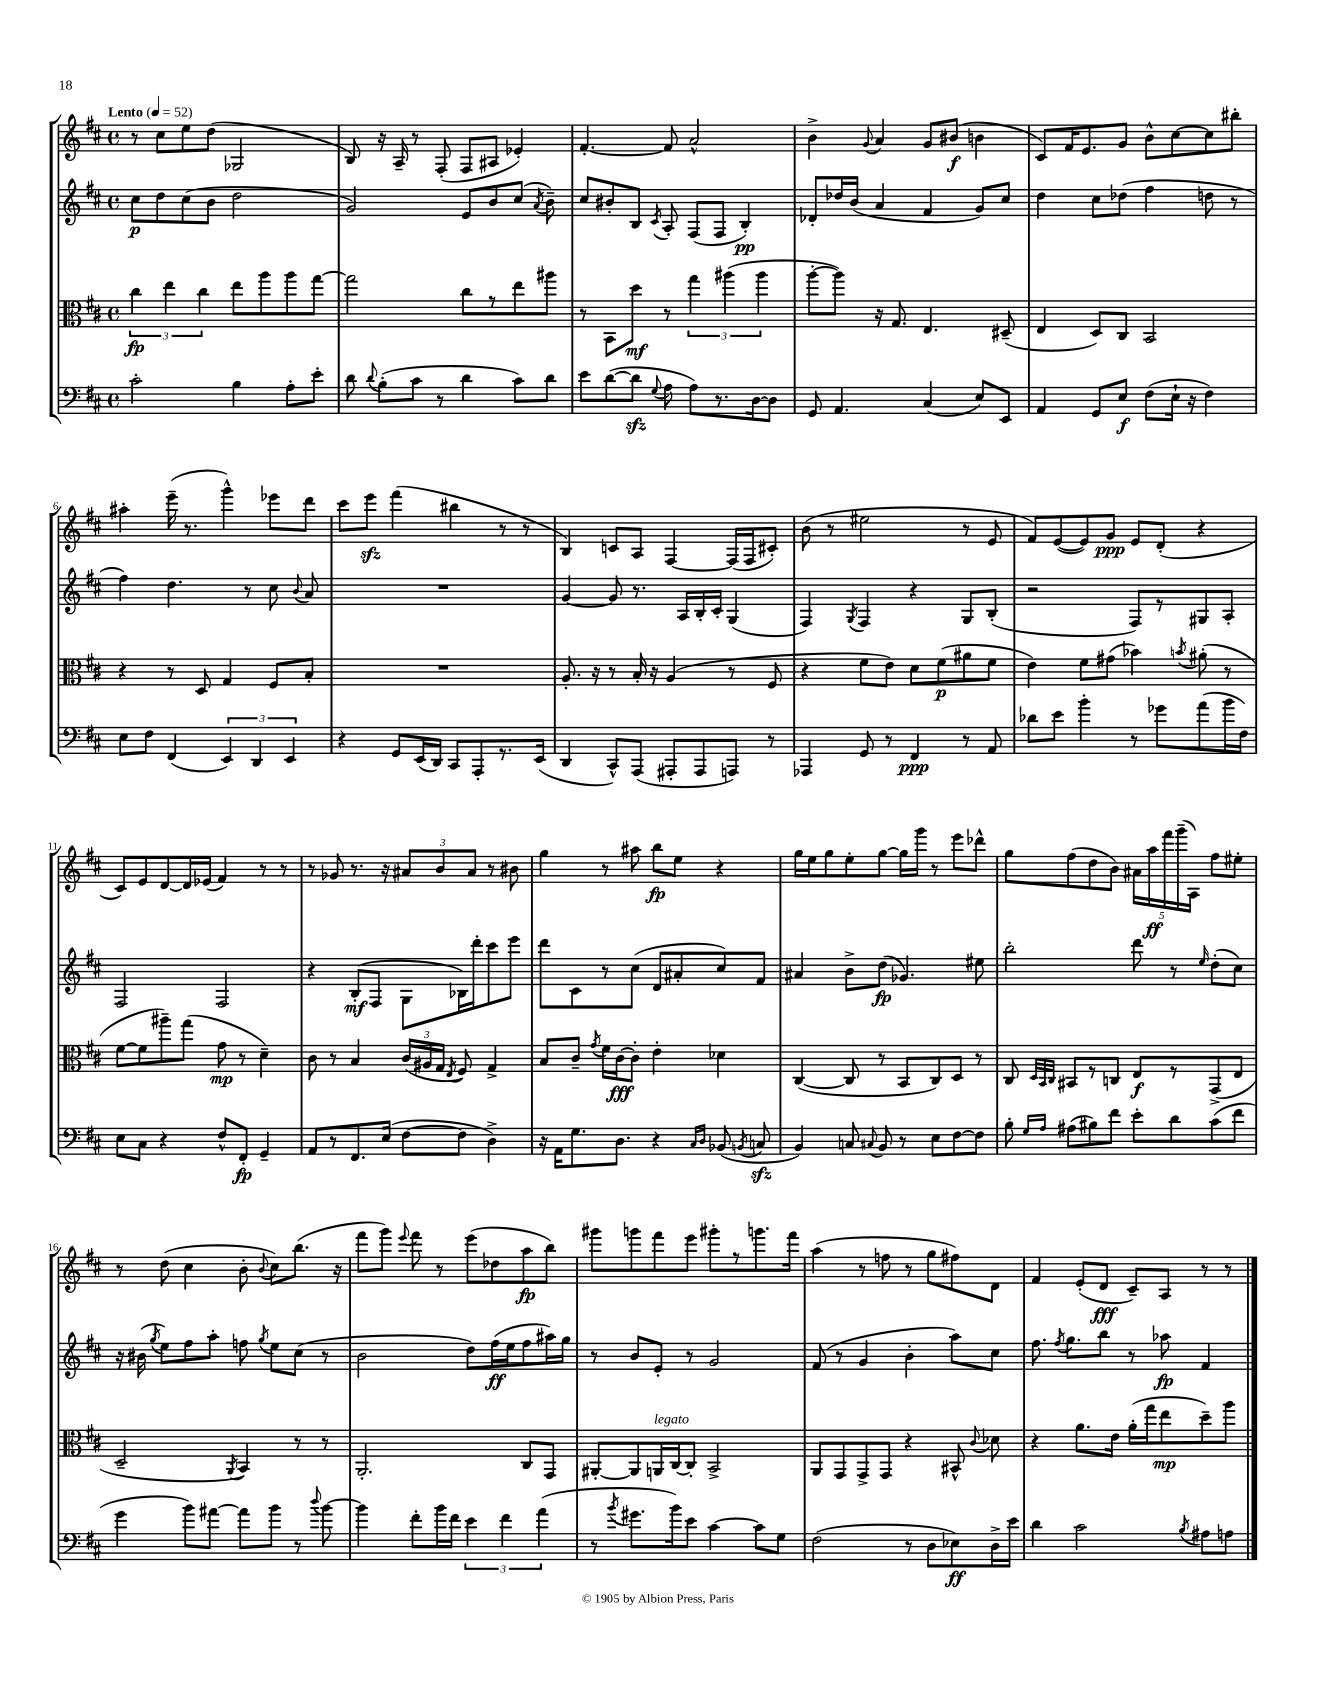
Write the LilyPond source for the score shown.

<<
\new StaffGroup <<
\new Staff = "s0" {
    \clef treble \key d \major \defaultTimeSignature \time 4/4 \tempo "Lento" 4 = 52
    \autoBeamOff r8 cis''8[ e''8 d''8]( ges2 |
    b8) r16 a16-- r8 fis8-.( fis8[ ais8] ees'4-.) |
    fis'4.~-. fis'8 a'2-^ |
    b'4-> \appoggiatura { g'8 } a'4 g'8[ bis'8]\f( b'4 |
    cis'8[) fis'16 e'8. g'8] b'8[-^ cis''8~ cis''8 bis''8]-. |
    ais''4-. e'''16--( r8. g'''4-^) ees'''8[ d'''8] |
    cis'''8[ e'''8]\sfz fis'''4( bis''4 r8 r8 |
    b4) c'8[ a8] fis4~ fis16[( fis16 cis'8]-.) |
    b'8( r8 eis''2 r8 e'8 |
    fis'8[) e'8~( e'8) g'8]\ppp e'8[ d'8]-.( r4 |
    cis'8[) e'8 d'8~ d'16 ees'16]( fis'4) r8 r8 |
    r8 ges'8 r8. r16 \tuplet 3/2 { ais'8[ b'8 ais'8] } r8 bis'8 |
    g''4 r8 ais''8 b''8[\fp e''8] r4 |
    g''16[ e''16 g''8 e''8-. g''8]~ g''16[ g'''16] r8 e'''8[ des'''8]-^ |
    g''8[ fis''8( d''8 b'8]) \tuplet 5/4 { ais'16[ a''16\ff fis'''16 g'''16--( a16]) } fis''8[ eis''8]-. |
    r8 d''8( cis''4 b'8-. \appoggiatura { b'8 } cis''8[) b''8.]( r16 |
    fis'''8[ g'''8]) \appoggiatura { e'''8 } fis'''8 r8 e'''8[( des''8 a''8\fp b''8]) |
    gis'''8[ g'''8 fis'''8 e'''8] gis'''8[-. r8 g'''8. fis'''16] |
    a''4( r8 f''8 r8 g''8[ fis''8) d'8] |
    fis'4 e'8[-.( d'8]\fff cis'8[--) a8] r8 r8 \bar "|." |
}
\new Staff = "s1" {
    \clef treble \key d \major \defaultTimeSignature \time 4/4
    \autoBeamOff cis''8[\p d''8 cis''8( b'8] d''2 |
    g'2) e'8[ b'8 cis''8]( \acciaccatura { a'8 } b'8--) |
    cis''8[ bis'8-. b8] \acciaccatura { cis'8 } a8-. fis8[( fis8] b4-.\pp) |
    des'8[-. des''16 b'16]( a'4 fis'4 g'8[) cis''8] |
    d''4 cis''8[ des''8]( fis''4 d''8 r8 |
    fis''4) d''4. r8 cis''8 \appoggiatura { b'8 } a'8 |
    R1 |
    g'4~ g'8 r8. a16[ b16-. cis'16]-. g4( |
    fis4) \acciaccatura { g8 } fis4 r4 g8[ b8]-.( |
    r2 fis8[) r8 gis8 a8]-. |
    fis2 fis2 |
    r4 b8[-.\mf( fis8] g8[ bes16) d'''16-. cis'''8 e'''8] |
    d'''8[ cis'8 r8 cis''8]( d'8[ ais'8-. cis''8) fis'8] |
    ais'4 b'8[-> d''8]\fp( ges'4.) eis''8 |
    b''2-. d'''8 r8 \grace { e''16 } d''8[-.( cis''8]) |
    r16 bis'16( \acciaccatura { g''8 } e''8[) fis''8 a''8]-. f''8 \acciaccatura { g''8 } e''8[ cis''8]( r8 |
    b'2 d''8[) fis''16\ff( e''16 fis''8 ais''16) g''16] |
    r8 b'8[ e'8]-. r8 g'2 |
    fis'8( r8 g'4 b'4-. a''8[) cis''8] |
    fis''8. \acciaccatura { fis''8 } g''8.[ b''8] r8 aes''8\fp fis'4 \bar "|." |
}
\new Staff = "s2" {
    \clef alto \key d \major \defaultTimeSignature \time 4/4
    \autoBeamOff \tuplet 3/2 { cis''4\fp e''4 cis''4 } e''8[ a''8 a''8 g''8]~ |
    g''2 cis''8[ r8 e''8 ais''8] |
    r8 b,8[ d''8]\mf r8 \tuplet 3/2 { g''4 ais''4( ais''4 } |
    a''8[~-. a''8]) r16 g8. e4. dis8--( |
    e4 d8[) cis8] b,2 |
    r4 r8 d8 g4 fis8[ b8]-. |
    R1 |
    a8.-. r16 r8 b16-. r16 a4( r8 fis8 |
    r4 fis'8[ e'8]) d'8[ fis'8\p( ais'8 fis'8] |
    e'4) fis'8[ gis'8]( bes'4) \acciaccatura { b'8 } ais'8-.( r8 |
    fis'8[~ fis'8 ais''8--) g''8]( g'8\mp r8 d'4--) |
    cis'8 r8 b4 \tuplet 3/2 { cis'16[( ais16 g16] } \acciaccatura { e8 } fis8) g4-> |
    b8[ cis'8]-- \acciaccatura { g'8 } fis'16[ cis'16~\fff cis'8]-. e'4-. des'4 |
    cis4~( cis8 r8 b,8[ cis8) d8] r8 |
    cis8 \grace { d32[ b,32 cis32] } bis,8[ r8 c8] e8[\f r8 g,8->( e8] |
    d2-- \acciaccatura { a,8 } b,4) r8 r8 |
    a,2.-. cis8[ g,8] |
    ais,8[~-. ais,8 a,16^\markup { \italic "legato" } cis16~ cis8]-. b,2-> |
    a,8[ g,8 g,8-> g,8] r4 bis,8-^ \appoggiatura { cis'8 } des'8 |
    r4 a'8.[ e'16] a'16[-.( g''16 e''8\mp d''8--) a''8] \bar "|." |
}
\new Staff = "s3" {
    \clef bass \key d \major \defaultTimeSignature \time 4/4
    \autoBeamOff cis'2-. b4 a8[-. e'8]-. |
    d'8 \appoggiatura { d'8 } b8[-.( cis'8] r8 d'4 cis'8[) d'8] |
    e'8[ d'8~( d'8]\sfz \appoggiatura { g8 } a8 a8[) r8. d16~ d8] |
    g,8 a,4. cis4( e8[) e,8] |
    a,4 g,8[ e8]\f fis8[( e16]-! r16 fis4) |
    e8[ fis8] fis,4( \tuplet 3/2 { e,4) d,4 e,4 } |
    r4 g,8[ e,16( d,16]) cis,8[ a,,8-. r8. e,16]( |
    d,4 cis,8[-^) a,,8]( ais,,8[-. ais,,8 a,,8]) r8 |
    aes,,4 g,8 r8 fis,4\ppp r8 a,8 |
    des'8[ e'8] b'4-. r8 ges'8[ a'8( b'16 fis16]) |
    e8[ cis8] r4 fis8[-^ fis,8]-.\fp g,4-- |
    a,8[ r8 fis,8. e16]( fis8[~ fis8] d4->) |
    r16 a,16[ g8. d8.] r4 \grace { cis16[ d16] } bes,8( \acciaccatura { b,8 } c8\sfz |
    b,4) c8 \appoggiatura { cis8 } b,8 r8 e8[ fis8~ fis8] |
    b8-. \grace { g16[ a16] } ais8[( bis8) fis'8] e'8[-. d'8 cis'8( fis'8] |
    g'4 b'8[) ais'8]~ ais'8[ b'8] r8 \appoggiatura { d''8 } b'8~ |
    b'4 fis'8[-. b'16 fis'16] \tuplet 3/2 { e'4 fis'4 a'4( } |
    r8 \acciaccatura { b'8 } gis'8.[ b'16) e'8] cis'4~ cis'8[ g8] |
    fis2( r8 d8[ ees8\ff) d16-> e'16] |
    d'4 cis'2 \acciaccatura { b8 } ais8[ a8] \bar "|." |
}
>>
>>
